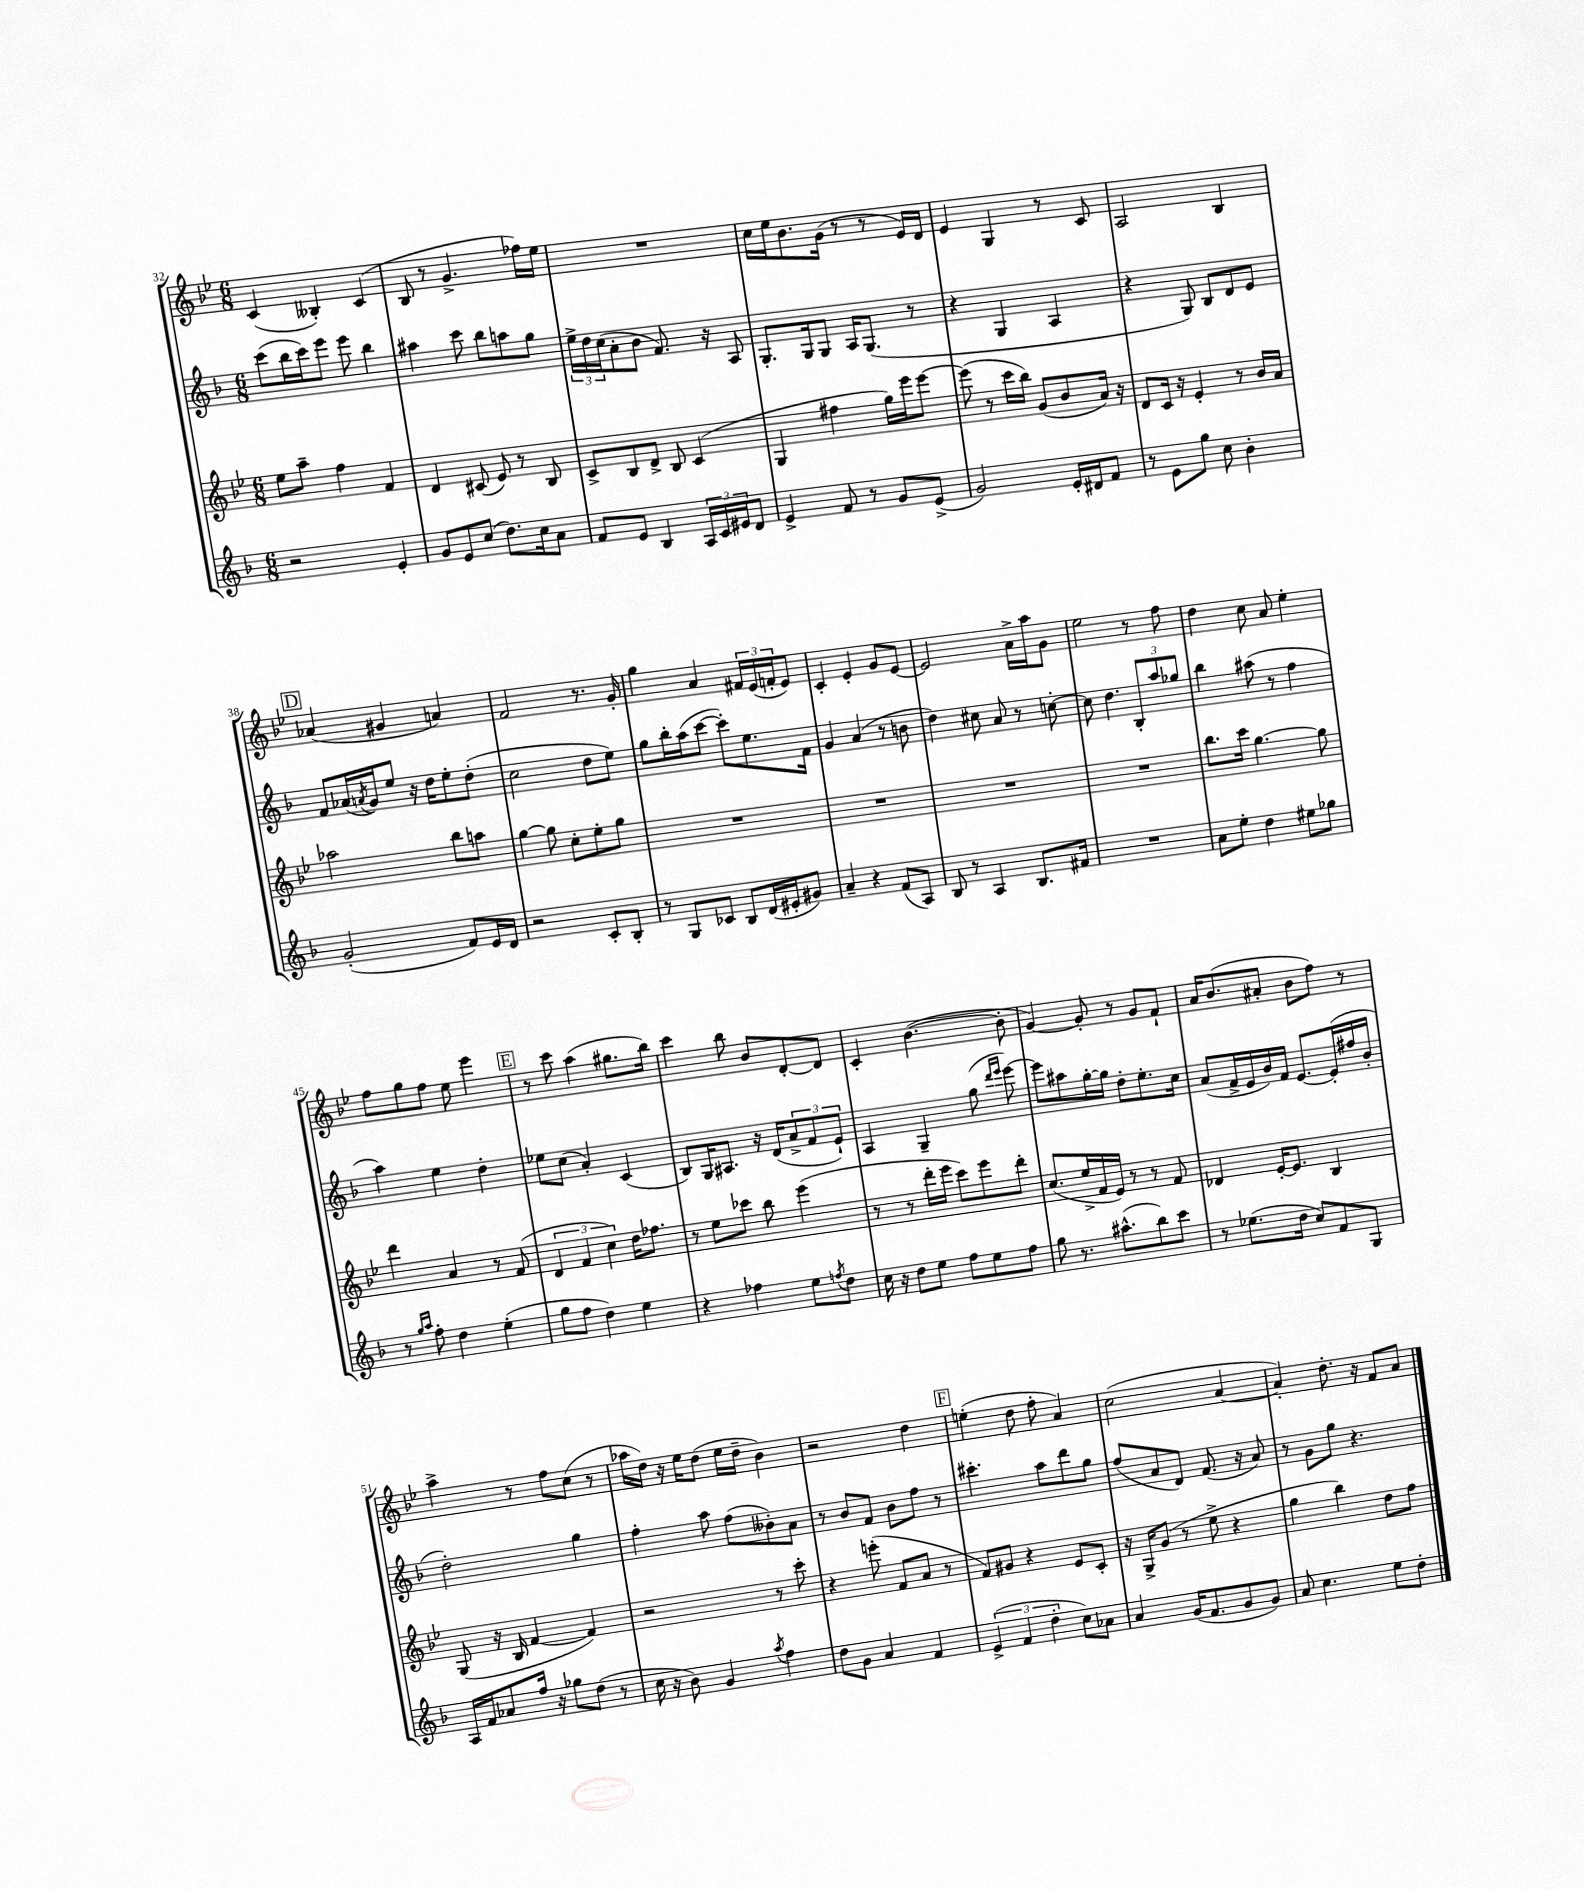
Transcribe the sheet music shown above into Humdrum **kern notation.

**kern	**kern	**kern	**kern
*part4	*part3	*part2	*part1
*staff4	*staff3	*staff2	*staff1
*clefG2	*clefG2	*clefG2	*clefG2
*k[b-]	*k[b-e-]	*k[b-]	*k[b-e-]
*M6/8	*M6/8	*M6/8	*M6/8
=32	=32	=32	=32
2r	8ee-\L	(8ccc\L	(4c/
.	8aa~\J	16bb-\L	.
.	.	16ccc\J)	.
.	4ff\	8eee\J	4B--X'/)
.	.	8eee\	.
4e'/	4f/	4bb-\	(4c/
=33	=33	=33	=33
8g/L	4d/	4aa#X\	8B-/
8e/	.	.	8r
(8cc/J	(8c#X/	8ccc\	4.g^/
8.dd\L)	8e-/)	8bb-\L	.
.	8r	8aan\	.
16cc\k	.	.	.
8a\J	8B-/	8gg\J	16ff-X\LL)
.	.	.	16ee-\JJ
=34	=34	=34	=34
8f/L	8c^/L	24ee^\LL	2.r
.	.	24dd\	.
.	.	(24cc\J	.
8e/J	8B-/	8a'\	.
4B-/	8d^/J	8b-\J	.
.	8B-/	8.f/)	.
24A/LL	(4c/	.	.
24c/	.	.	.
.	.	16r	.
24e#X/J	.	.	.
8d/J	.	8A/	.
=35	=35	=35	=35
4e^/	4G/	8.G'/L	16cc\LL
.	.	.	16ee-\J
.	.	.	8.b-\
.	.	16G/k	.
8f/	4ff#X\	8G/J	.
.	.	.	(16g\Jk
8r	.	16A/KL	8r
.	.	(8.G/J	.
8g/L	16gg\LL)	.	8r
.	16eee-\J	.	.
(8e^/J	[8eee-\J	8r	16e-/LL)
.	.	.	16d/JJ
=36	=36	=36	=36
2g/)	(8eee-\]	4r	4e-/
.	8r	.	.
.	16ccc\LL	4G/	4G/
.	16bb-\JJ)	.	.
.	(8g/L	.	.
16e'/LL	8b-/	4A/	8r
16d#X/J	.	.	.
8f/J	16a/Jk)	.	8c/
.	16r	.	.
=37	=37	=37	=37
8r	8d/L	4r	2A/
8e\L	16c/Jk	.	.
.	16r	.	.
8gg\J	4e-'/	8G/)	.
8cc\	.	8B-/L	.
4b-'\	8r	8d/	4B-/
.	16b-/LL	8e/J	.
.	16a/JJ	.	.
!!LO:LB:g=z
!!LO:REH:place=s1:t=D
=38	=38	=38	=38
(2g'/	2aa-X\	8f/L	(4a-X/
.	.	(16a-X/L	.
.	.	8qan/	.
.	.	16g/J)	.
.	.	8ee/J	4g#X/
.	.	16r	.
.	.	16dd\KL	.
8f/L)	8bb-\L	8ee'\	4an/)
16e/L	8aan\J	(8dd'\J	.
16d/JJ	.	.	.
=39	=39	=39	=39
2r	[4gg\	2cc\	2f/
.	8gg\]	.	.
.	8cc'\L	.	.
8c'/L	8ee-'\	8dd\L	8.r
8B-'/J	8gg\J	8ee\J)	.
.	.	.	16g'/
=40	=40	=40	=40
8r	2.r	8gg\L	4gg\
8G/L	.	16bb-'\L	.
.	.	(16aa\J	.
8c-X/J	.	[8ccc\J	4a/
8B-/L	.	8ccc'\L])	.
(16d/L	.	8.ee\	24f#X/LL
.	.	.	(24e-/
16e#X'/J	.	.	.
.	.	.	24fn'/J
8g#X/J)	.	.	8e-/J)
.	.	16f\Jk	.
=41	=41	=41	=41
4a~/	2.r	4g/	4c'/
4r	.	(4a/	4e-'/
(8f/L	.	8r	8g/L
8A/J)	.	8bn\	[8e-/J
=42	=42	=42	=42
8B-/	2.r	4dd\)	2e-/]
8r	.	.	.
4A/	.	8cc#X\	.
.	.	8a/	.
8.B-/L	.	8r	16a^\LL
.	.	.	16aa\J
.	.	[8ccn'\	8g\J
16f#X/Jk	.	.	.
=43	=43	=43	=43
2.r	2.r	8cc\]	2ee-\
.	.	4.dd\	.
.	.	12B-'/L	8r
.	.	12aa/	.
.	.	.	8ff\
.	.	12gg-X/J	.
=44	=44	=44	=44
8a\L	8.bb-\L	4bb-\	4dd\
8ee'\J	.	.	.
.	16ccc\Jk	.	.
4dd\	[4.gg\	(8aa#X\	8cc\
.	.	8r	8a/
8ee#X\L	.	4ff\	4ee-'\
8gg-X\J	8gg\]	.	.
!!LO:LB:g=z
=45	=45	=45	=45
8r	4ddd\	4aa\)	8ff\L
16qqgg/LL	.	.	.
16qqaa/JJ	.	.	.
8ff'\	.	.	8gg\
4dd\	4a/	4ee\	8ff\J
.	.	.	8ee-\
(4ee'\	8r	4dd'\	4eee-\
.	(8f/	.	.
!!LO:REH:place=s1:t=E
=46	=46	=46	=46
8gg\L	6d/	8ee-X\L	8r
8ff\J	.	(8cc\J	8ccc\
.	6f/	.	.
4dd\)	.	4a'/)	(4aa\
.	6cc\)	.	.
4ee\	16dd\KL	(4c/	8.gg#X\L
.	8.ff-X\J	.	.
.	.	.	16bb-\Jk)
=47	=47	=47	=47
4r	8r	8B-/L)	4ccc\
.	8ee-\L	16G/K	.
.	.	8.A#X/J	.
4ff-X\	8ccc-X\J	.	8bb-\
.	8bb-\	16r	8b-/L
.	.	(16d/KL	.
8ee\L	(4eee-\	12a^/	[8d'/
.	.	12f/	.
8qffn/	.	.	.
8dd\J	.	.	8d/J]
.	.	12e`/J)	.
=48	=48	=48	=48
16cc\	8r	4A/	4c'/
16r	.	.	.
8dd\L	8r	.	.
8ee\J	16ddd'\LL	4G~/	([4.b-\
.	16eee-\JJ	.	.
8ff\L	8ccc\L)	.	.
8ee\	8eee-\	(8gg\	.
.	.	16qqddd/LL	.
.	.	16qqeee/JJ	.
8ff\J	8ddd'\J	[8eee\)	8b-'\]
=49	=49	=49	=49
8gg\	(8.cc/L	8eee\L]	[4g/)
8.r	.	8aa#X\	.
.	16ee-^/L	.	.
.	16f/	[16gg'\L	8g'/]
(8.aa#X^^\L	16e-/JJ)	16gg\JJ]	.
.	8r	8dd'\L	8r
8bb-\)	8r	8.ee'\	8g/L
8ccc\J	8f/	.	8f`/J
.	.	16cc\Jk	.
=50	=50	=50	=50
8r	4d-X/	(8a/L	16a/KL
.	.	.	(8.b-/
(8.ee-X\L	.	16f^/L	.
.	.	16e/	.
.	[16e-'/KL	16b-/)	8a#X'/J
16dd\Jk	8.e-/J]	16f/JJ	.
8cc/L)	.	[8.e/L	8b-\L
8f/	4B-/	.	8ff\J)
.	.	(16e'/L]	.
8G/J	.	16ff#X/	8r
.	.	16b-'/JJ	.
!!LO:LB:g=z
=51	=51	=51	=51
16A/LL	(8G/	2dd'\)	4aa^\
16f/J	.	.	.
8a-X/	16r	.	.
.	16B-/	.	.
16ff/Jk	[4f/	.	8r
16r	.	.	.
8gg-X\L	.	.	8ff\L
(8dd\J	4f/])	4gg\	(8cc\J
8r	.	.	8r
=52	=52	=52	=52
16cc\	2r	4ff'\	16aa-X\LL
16r	.	.	16dd\JJ)
8b-\)	.	.	16r
.	.	.	16ee-\KL
4g/	.	8aa\	(8dd\J
.	.	(8ff\L	16ee-\LL
.	.	.	16dd~\JJ
8qaa/	.	.	.
4ff\	8r	8b--X'\)	4b-\)
.	8ccc'\	8a\J	.
=53	=53	=53	=53
8dd\L	4r	8r	2r
8g\J	.	8b-/L	.
4a/	(8eeen'\	8f/J	.
.	8f/L	8b-\L	.
4f/	8a/J	8ff\J	4dd\
.	8r	8r	.
!!LO:REH:place=s1:t=F
=54	=54	=54	=54
(6e^/	8f/L)	4.ccc#X'\	(4een'\
.	8g#X/J	.	.
6f/	.	.	.
.	4r	.	8dd\
6dd'\	.	.	.
.	.	8aa\L	8ff'\
8cc\L)	8e-/L	8ddd\	4a/)
8a-X\J	8c'/J	8gg\J	.
=55	=55	=55	=55
4a/	16r	(8ff/L	(2cc\
.	16G^/KL	.	.
.	(8g/J	8a/	.
(16g/KL	8r	8d/J)	.
8.f/	.	.	.
.	8ee-^\	(8.f/	.
8g/	4r	.	[4a/
.	.	16r	.
8g/J)	.	8a/)	.
=56	=56	=56	=56
8a/	4gg\	8r	4a'/])
4.cc\	.	8g\L	.
.	4bb-\)	8gg\J	8.dd'\
.	.	4.r	.
.	.	.	16r
8ee\L	8dd\L	.	8f/L
8dd'\J	8ff\J	.	8a/J
==	==	==	==
*-	*-	*-	*-
